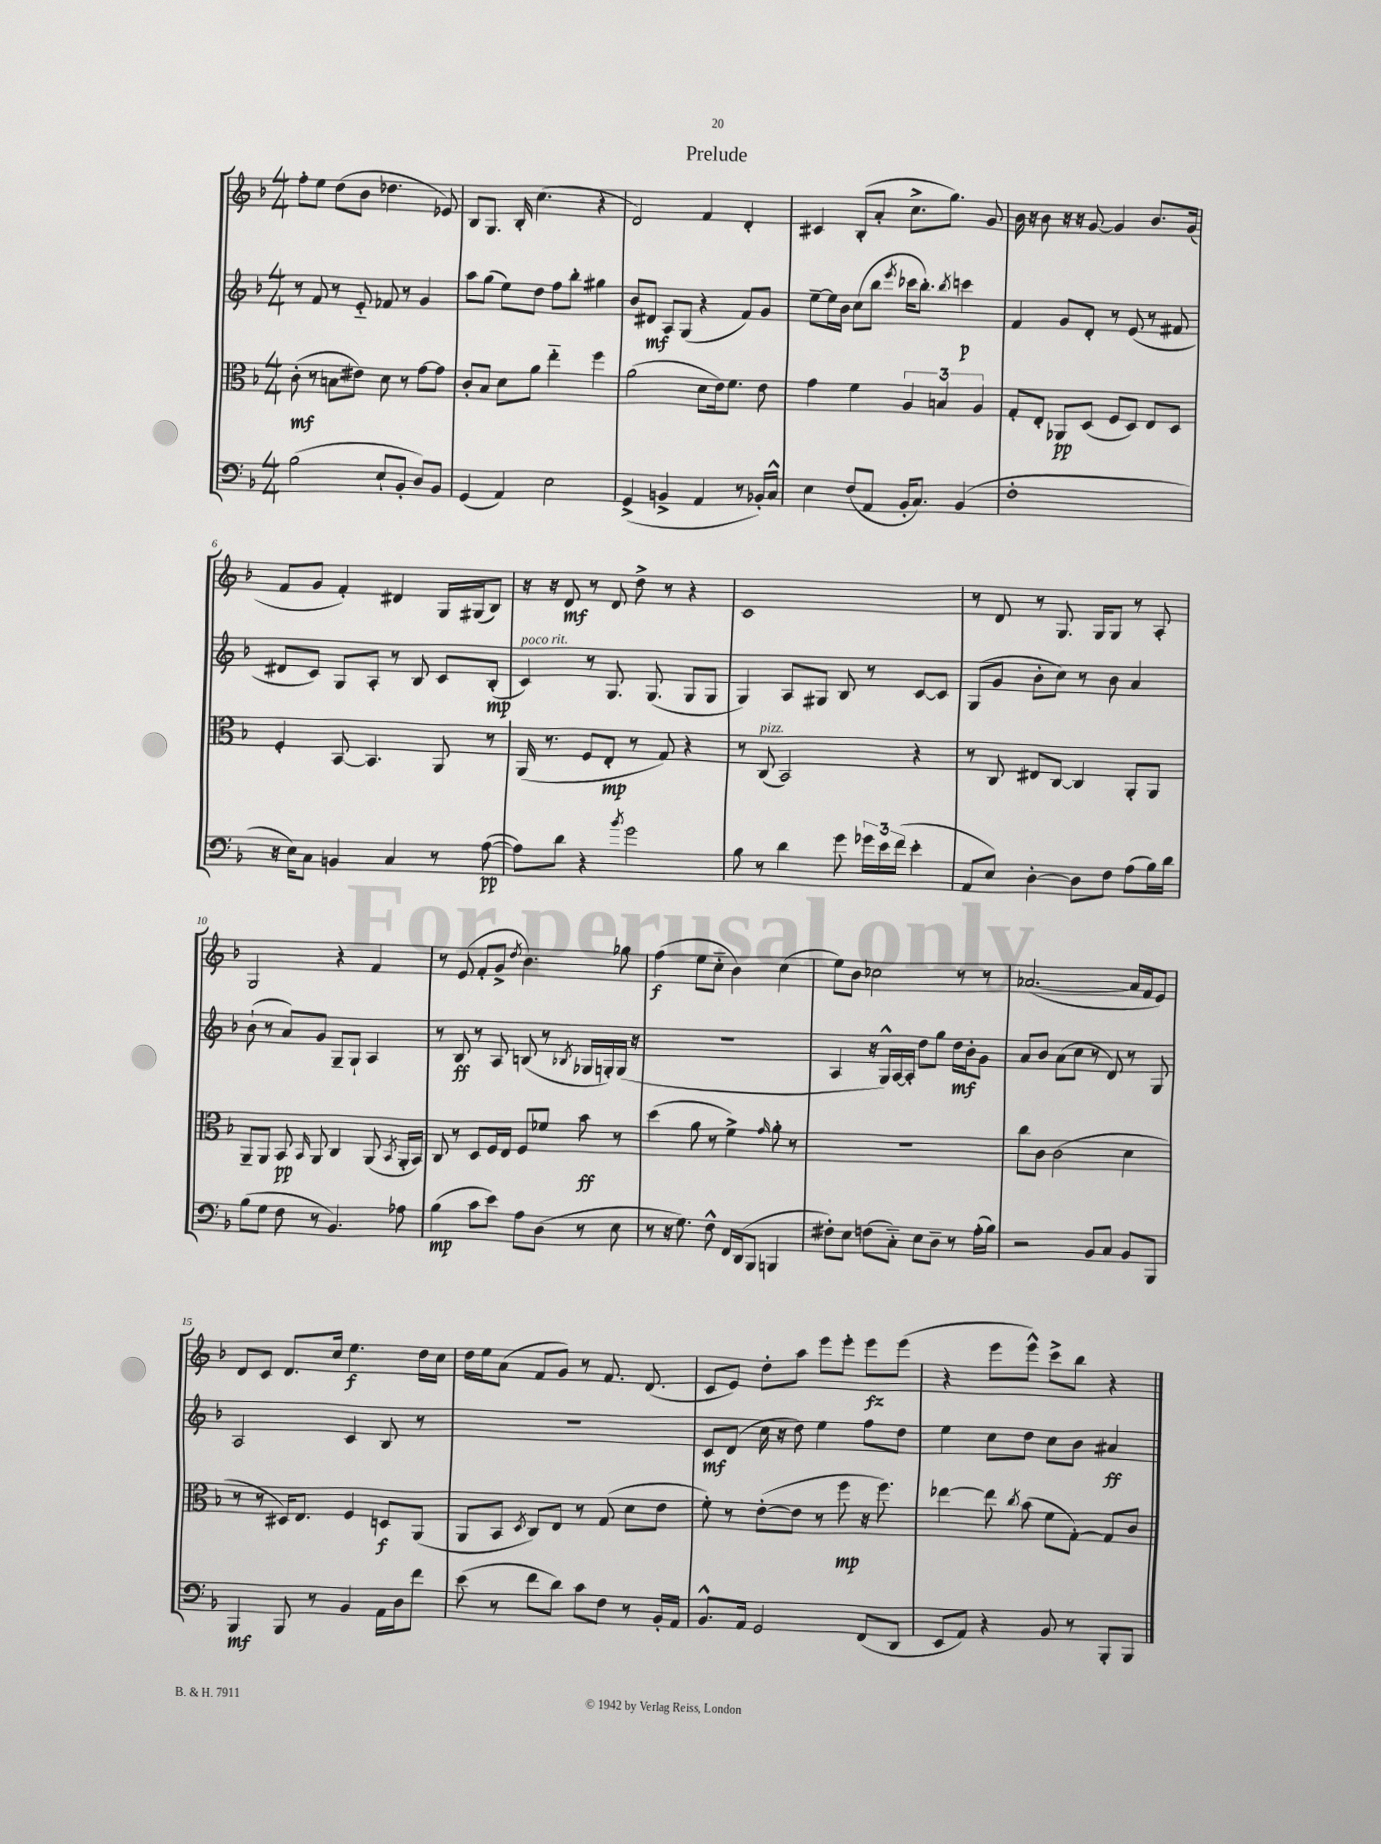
\header { title = "Prelude" }
<<
\new StaffGroup <<
\new Staff = "s0" {
    \clef treble \key f \major \numericTimeSignature \time 4/4
    \autoBeamOff f''8[-. e''8] d''8[( bes'8] des''4. ees'8) |
    bes8[ g8.] bes16-. c''4.( r4 |
    d'2) f'4 d'4-. |
    cis'4 bes8[-.( a'8]-. c''8.[-> g''8.]) g'8 |
    bes'16 r16 bes'8 r16 r16 g'8~ g'4 bes'8.[ g'16]( |
    f'8[ g'8] f'4-.) dis'4 g16[ gis16( bes8]) |
    r16 r16 d'8\mf r8 d'8 d''8-> r8 r4 |
    c'1 |
    r8 d'8 r8 g8. g16[ g8] r8 a8-. |
    g2 r4 f'4 |
    r8 e'8( f'8[-. g'8]-> \acciaccatura { d''8 } bes'4.) ges''8 |
    f''4\f( e''8[ c''8]-_ bes'4) c''4( |
    e''8[) bes'8] ces''2 r8 r8 |
    aes'2.~( aes'16[ f'16 e'8]) |
    d'8[ c'8] d'8.[ c''16] e''4.\f d''16[ c''16] |
    d''16[ e''16 a'8]( f'8[ g'8]) r8 f'8. d'8.( |
    c'8[ e'8]) d''8[-. a''8] e'''8[ e'''8]-. e'''8[\fz e'''8]( |
    r4 e'''8[ e'''8]-^) c'''8[-> bes''8] r4 \bar "|." |
}
\new Staff = "s1" {
    \clef treble \key f \major \numericTimeSignature \time 4/4
    \autoBeamOff r8 f'8 r8 e'8-_ fes'8 r8 g'4 |
    a''8[ g''8]( e''8[) d''8] f''8[ bes''8]-. gis''4 |
    bes'8[ dis'8]\mf a8[ g8]( r4 f'8[) g'8] |
    e''8[~-- e''16 bes'16] c''8[( bes''8] \acciaccatura { e'''8 } ces'''16[ bes''8.]-.) \acciaccatura { bes''8 } c'''4\p |
    f'4 g'8[ d'8]-. r8 e'8( r8 fis'8 |
    dis'8[ c'8]) g8[ a8]-. r8 bes8 c'8[ bes8]-.\mp( |
    c'4^\markup { \italic "poco rit." }) r8 g8. g8.( g8[ g8] |
    g4) a8[ gis8] bes8 r8 c'8[~ c'8] |
    g8[( g'8] bes'8[-. c''8]) r8 bes'8 a'4 |
    bes'8-!( r8 a'8[) g'8] g8[-- g8]-! a4 |
    r8 bes8\ff r8 a8 b8( r8 \acciaccatura { bes8 } ges16[ g16-.) g16]( r16 |
    r1 |
    a4 r16 g16[-^) a16~ a16]-. d''8[ g''8] d''16[\mf bes'16-. g'8] |
    a'8[ bes'8] a'8[( c''8] r8 d'8) r8 g8 |
    a2 c'4 bes8 r8 |
    r1 |
    c'8[\mf d'8]( c''16 r16 d''8) e''4 f''8[ d''8] |
    e''4 c''8[ d''8] c''8[ bes'8] ais'4\ff \bar "|." |
}
\new Staff = "s2" {
    \clef alto \key f \major \numericTimeSignature \time 4/4
    \autoBeamOff c'8-.\mf( r8 b8[ eis'8]) d'8 r8 g'8[~ g'8] |
    c'8[-. bes8] d'8[ a'8] e''4-_ f''4 |
    a'2( d'8[ e'16) f'8.] e'8 |
    g'4 f'4 \tuplet 3/2 { a4 b4 a4 } |
    g8[-. e8]-. aes,8[\pp d8]( f8[ d8]) e8[ d8] |
    f4-. bes,8~ bes,4. a,8 r8 |
    a,16( r8. f8[ e8]-.\mp r8 g8) r4 |
    r8 c8^\markup { \italic "pizz." }( bes,2) r4 |
    r8 c8 eis8[ c8]~ c4 a,8[-. a,8] |
    a,8[-- a,8] bes,8\pp \grace { bes,16 } a,8 c4 a,8( \acciaccatura { bes,8 } a,16[-. bes,16]) |
    c8 r8 d8[ f16 e16] f8[ fes'8] bes'8\ff r8 |
    d''4( a'8 r8 f'4->) \grace { g'16 } a'8-. r8 |
    r1 |
    c''8[ c'8] c'2( d'4 |
    r8 r8 dis16[) e8.] f4 d8[\f a,8]( |
    a,8[ bes,8] \acciaccatura { d8 } c8[) e8] r8 g8( d'8[ e'8] |
    f'8-.) r8 e'8[~-.( e'8] r8 f''8\mp r16 f''8.) |
    ees''4~ ees''8 \acciaccatura { c''8 } bes'8( f'8[ g8]~-.) g8[ c'8] \bar "|." |
}
\new Staff = "s3" {
    \clef bass \key f \major \numericTimeSignature \time 4/4
    \autoBeamOff bes2( e8[-! bes,8]-. d8[) bes,8] |
    g,4( a,4) e2 |
    g,4->( b,4-> a,4 r8 bes,16[-.) c16]-^ |
    e4 f8[( a,8] bes,16[-. c8.]) bes,4( |
    f1-. |
    r16 e16[) c8] b,4 c4 r8 a8~\pp( |
    a8[) d'8] r4 \acciaccatura { bes'8 } g'2 |
    bes8 r8 d'4 g'8 \tuplet 3/2 { ges'16[ e'16 f'16]( } e'4-. |
    a,8[ e8]) d4~-. d8[ f8] a8[( bes16) d'16] |
    bes8[( g8] f8 r8 bes,4.) aes8 |
    bes4\mp( c'8[ e'8]) a8[ d8]( r8 e8 |
    r8 r16 g8.) f8-^ f,16[ d,16( bes,,8] b,,4 |
    fis8[-.) e8] f8[( c8]-_) e8[ d8]-- r8 a16[-.( bes16]) |
    r2 bes,8[ c8] bes,8[ bes,,8] |
    bes,,4\mf bes,,8 r8 bes,4 a,16[ d16 f'8] |
    e'8( r8 f'8[ d'8]) c'8[ f8] r8 bes,16[-. a,16] |
    bes,8.[-^ a,16] g,2 f,8[( d,8] |
    e,8[ a,8]) r4 bes,8 r8 bes,,8[-. bes,,8] \bar "|." |
}
>>
>>
